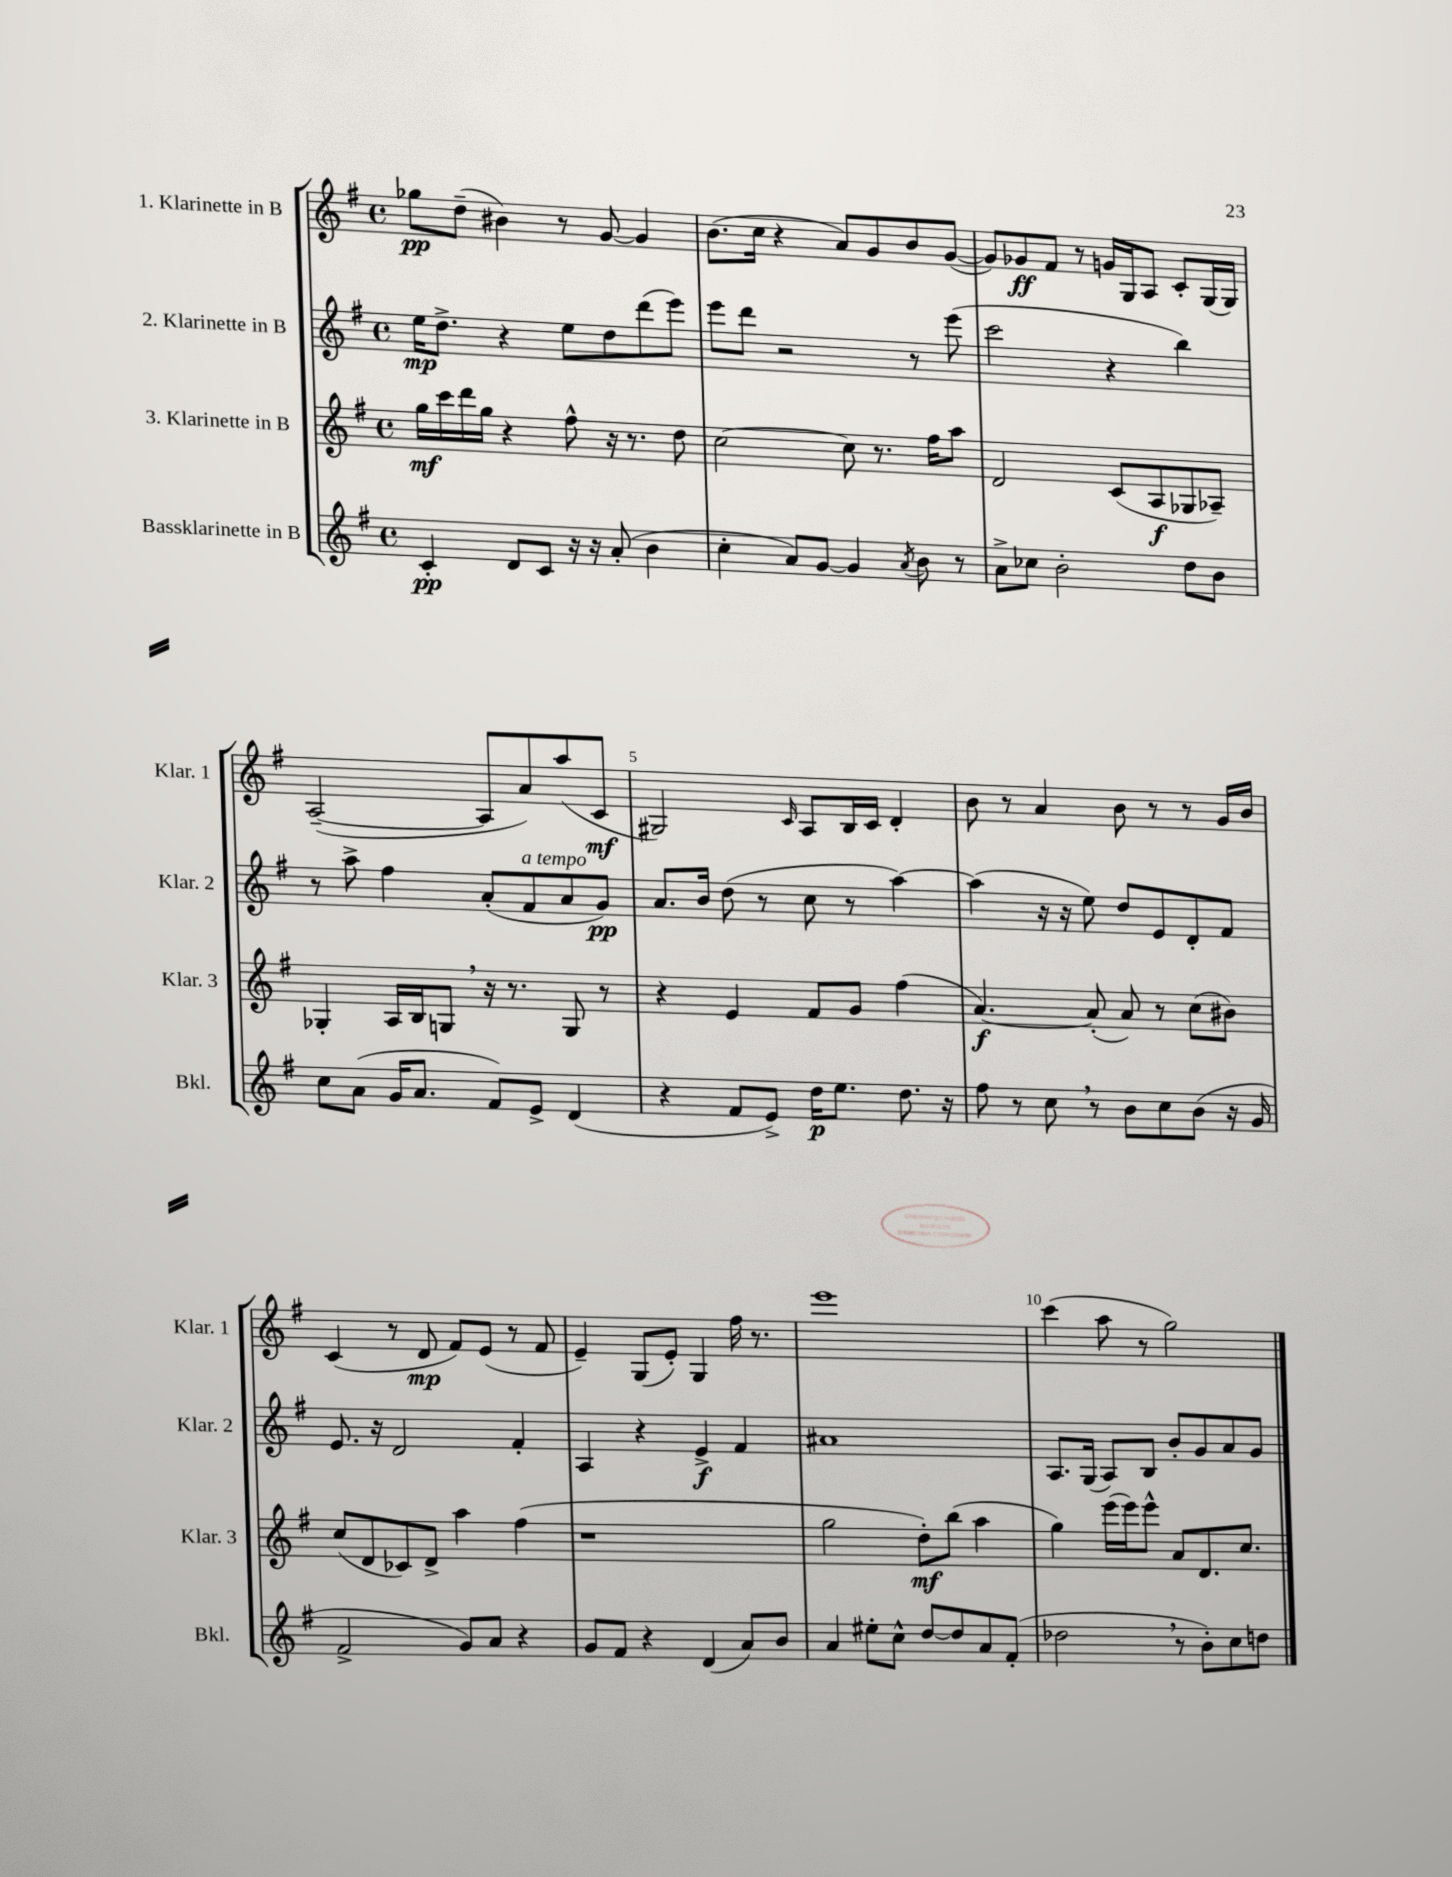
<<
\new StaffGroup <<
\new Staff = "s0" \with { instrumentName = "1. Klarinette in B" shortInstrumentName = "Klar. 1" } {
    \clef treble \key g \major \defaultTimeSignature \time 4/4
    ges''8\pp d''8--( bis'4) r8 g'8~ g'4 |
    b'8.( c''16 r4 a'8) g'8 b'8 g'8~( |
    g'8) ges'8\ff fis'8 r8 g'16 g16 a8 c'8-. g16( g16) |
    a2~--( a8 a'8) a''8( c'8\mf |
    gis2) \grace { c'16 } a8 b16 c'16 d'4-. |
    b'8 r8 a'4 b'8 r8 r8 g'16 b'16 |
    c'4( r8 d'8\mp fis'8) e'8( r8 fis'8 |
    e'4--) g8( e'8-.) g4 fis''16 r8. |
    e'''1 |
    c'''4( a''8 r8 g''2) \bar "|." |
}
\new Staff = "s1" \with { instrumentName = "2. Klarinette in B" shortInstrumentName = "Klar. 2" } {
    \clef treble \key g \major \defaultTimeSignature \time 4/4
    e''16\mp d''8.-> r4 e''8 d''8 d'''8( e'''8) |
    e'''8 d'''8 r2 r8 e'''8( |
    c'''2 r4 b''4) |
    r8 a''8-> fis''4 a'8-.( fis'8^\markup { \italic "a tempo" } a'8 g'8\pp) |
    a'8. b'16 d''8( r8 c''8 r8 a''4~) |
    a''4( r16 r16 e''8) d''8 e'8 d'8-. fis'8 |
    e'8. r16 d'2 fis'4-. |
    a4 r4 e'4->\f fis'4 |
    ais'1 |
    a8. g16( a8) b8 b'8-. g'8 a'8 g'8 \bar "|." |
}
\new Staff = "s2" \with { instrumentName = "3. Klarinette in B" shortInstrumentName = "Klar. 3" } {
    \clef treble \key g \major \defaultTimeSignature \time 4/4
    g''16\mf c'''16 d'''16 g''16 r4 fis''8-^ r16 r8. d''8 |
    c''2~ c''8 r8. fis''16 a''8 |
    d'2 c'8( a8\f ges8 aes8--) |
    ges4-. a16 b16 g8 \breathe r16 r8. g8 r8 |
    r4 e'4 fis'8 g'8 fis''4( |
    a'4.~\f) a'8-.( a'8) r8 c''8( bis'8) |
    c''8( d'8 ces'8) d'8-> a''4 fis''4( |
    r1 |
    g''2 d''8-.\mf) b''8( a''4 |
    g''4) e'''16( e'''16) e'''8-^ a'8 d'8. c''8. \bar "|." |
}
\new Staff = "s3" \with { instrumentName = "Bassklarinette in B" shortInstrumentName = "Bkl." } {
    \clef treble \key g \major \defaultTimeSignature \time 4/4
    c'4-.\pp d'8 c'8 r16 r16 a'8-.( b'4 |
    c''4-. a'8) g'8~ g'4 \acciaccatura { a'8 } b'8 r8 |
    a'8-> ces''8 b'2-. d''8 b'8 |
    c''8 a'8( g'16 a'8. fis'8) e'8-> d'4( |
    r4 fis'8 e'8->) d''16\p e''8. d''8. r16 |
    fis''8 r8 c''8 \breathe r8 b'8 c''8 b'8( r16 g'16 |
    fis'2-> g'8) a'8 r4 |
    g'8 fis'8 r4 d'4( a'8) b'8 |
    a'4 eis''8-. c''8-^ d''8~ d''8 a'8 fis'8-.( |
    des''2 \breathe r8 b'8-.) c''8 d''8 \bar "|." |
}
>>
>>
\layout { \context { \Score \override BarNumber.break-visibility = ##(#f #t #t) barNumberVisibility = #(every-nth-bar-number-visible 5) } }
